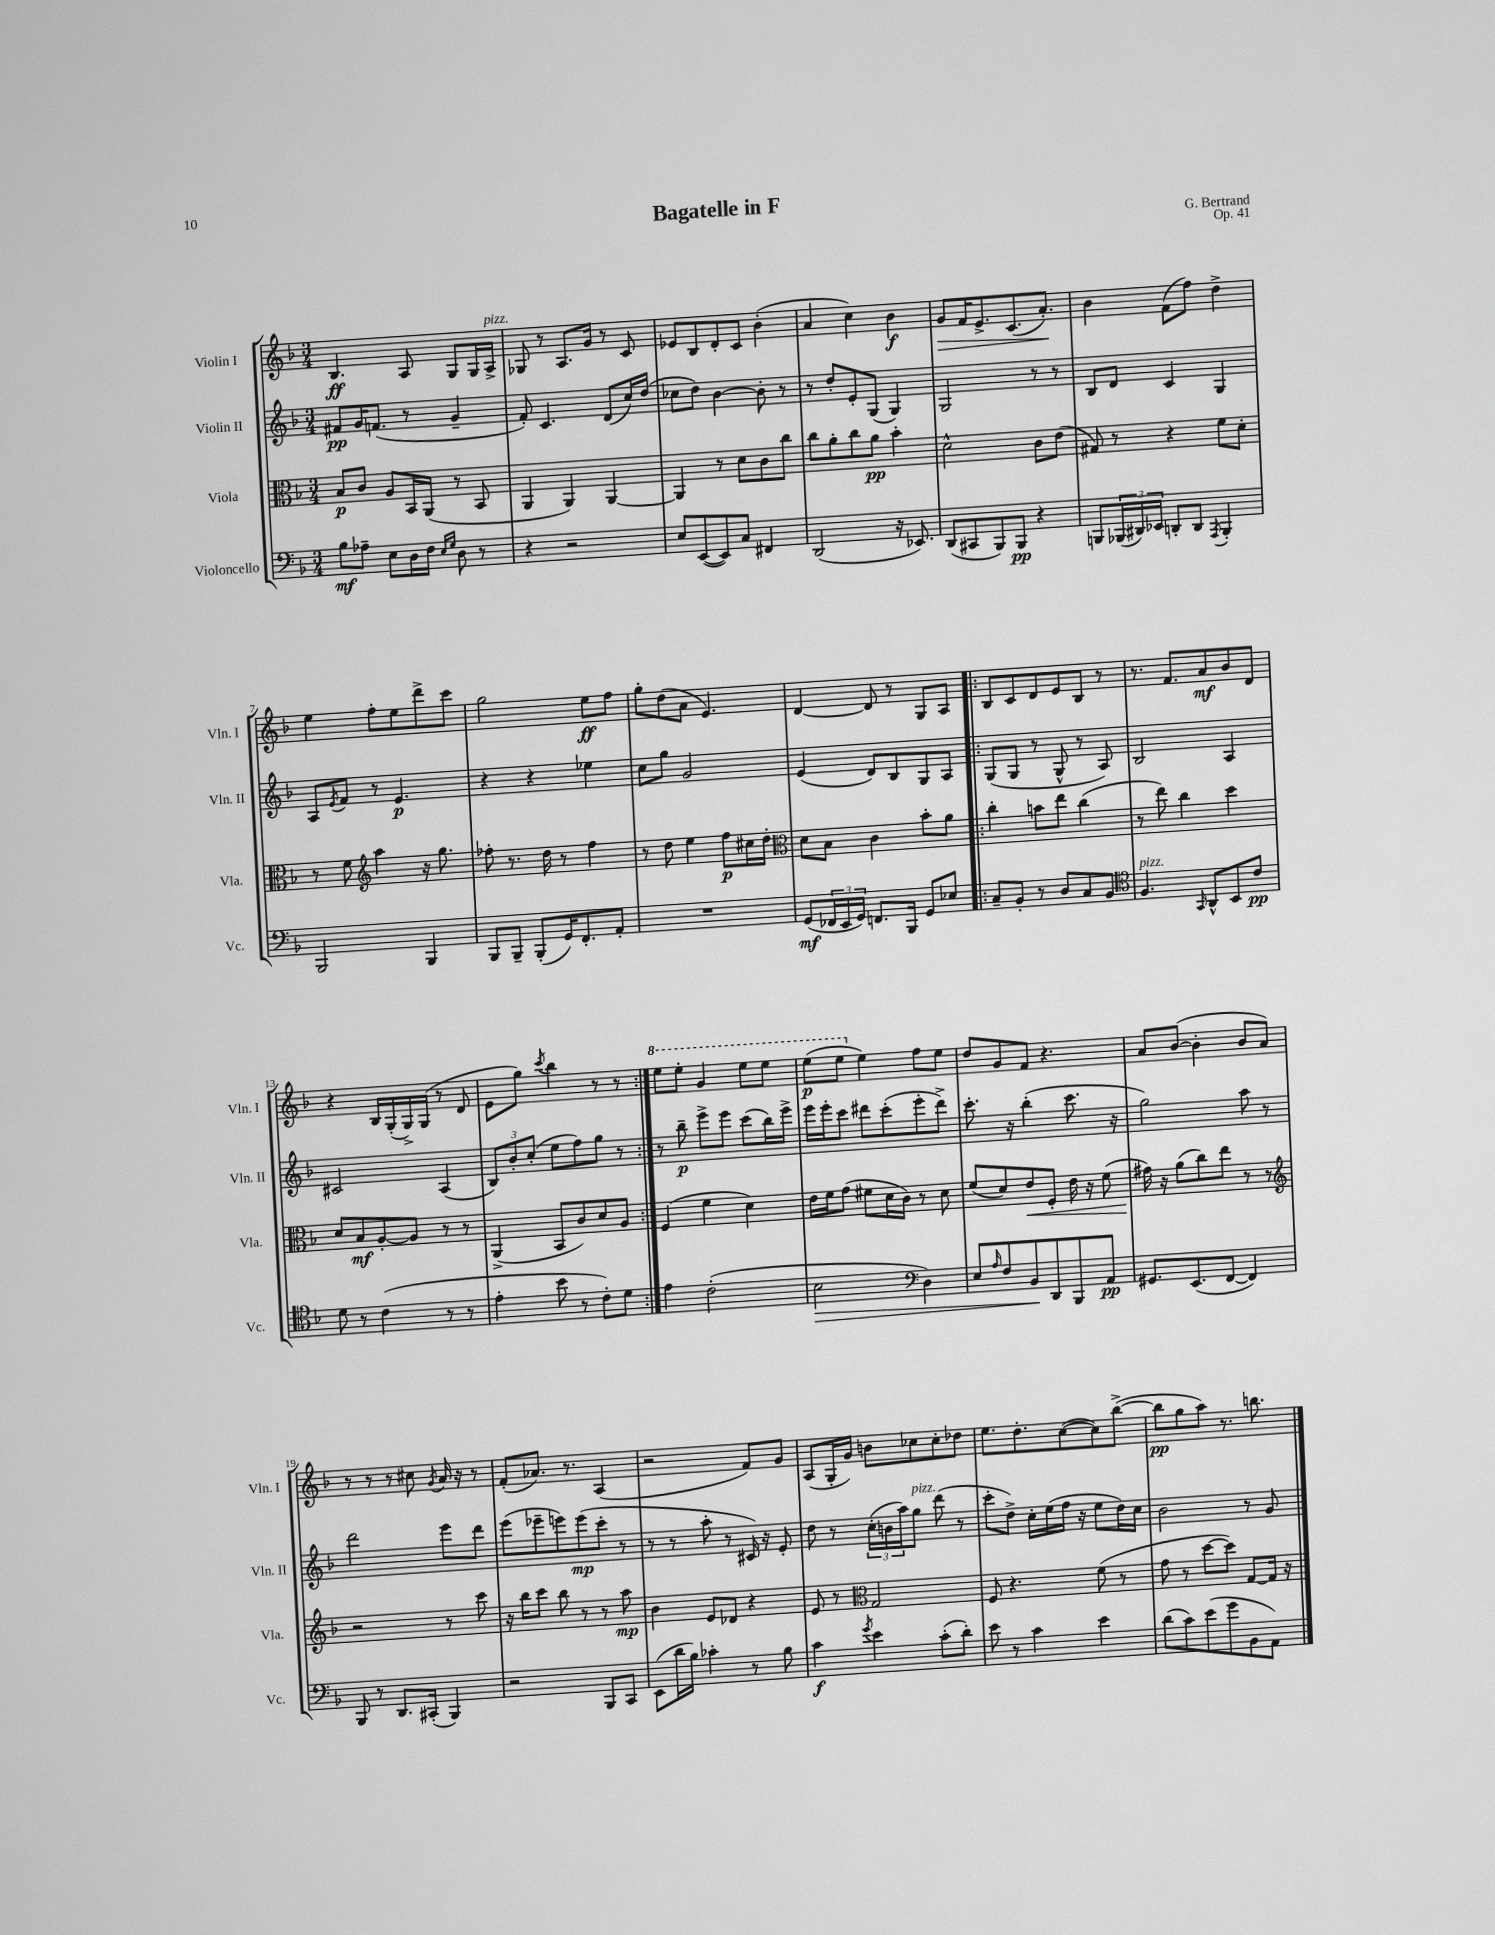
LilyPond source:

\header { title = "Bagatelle in F" composer = "G. Bertrand" opus = "Op. 41" }
<<
\new StaffGroup <<
\new Staff = "s0" \with { instrumentName = "Violin I" shortInstrumentName = "Vln. I" } {
    \clef treble \key f \major \numericTimeSignature \time 3/4
    bes4.\ff a8 g8 g16 a16->^\markup { \italic "pizz." } |
    ges8 r8 a8. g'16 r8 c'8 |
    ees'8 bes8 d'8-. c'8 bes'4-.( |
    a'4 c''4) bes'4\f |
    g'8\> f'16 e'8.-> c'8.( a'8.-.\!) |
    bes'4 f'8( f''8) d''4-> |
    e''4 f''8-. e''8 d'''8-> c'''8 |
    g''2 e''8\ff f''8 |
    g''8-. d''8( a'8 e'4.) |
    d'4~ d'8 r8 g8 a8 |
    \repeat volta 2 { bes8 c'8 d'8 e'8 bes8 r8 |
    r8. f'8. a'8\mf bes'8 d'8 |
    r4 bes16 g16-.( g16->) g16( r8 d'8 |
    e'8 g''8) \acciaccatura { c'''8 } bes''4 r8 r8 | }
    \ottava #1 e'''8 e'''8-. g''4 e'''8 e'''8 |
    e'''8\p( e'''8 \ottava #0 e''4) f''8 e''8 |
    d''8 g'8 f'8 r4. |
    a'8 bes'8~( bes'4-. bes'8 a'8) |
    r8 r8 r8 cis''8 \acciaccatura { g'8 } a'16 r16 r8 |
    f'8-.( aes'8.) r8. a4( |
    r2 f'8) g'8 |
    a8( g16-. g'16) b'8 ces''8 ces''8-. des''8 |
    e''8. d''8.-. c''8~( c''8) bes''8~->( |
    bes''8\pp g''8 a''8) r8. b''8. \bar "|." |
}
\new Staff = "s1" \with { instrumentName = "Violin II" shortInstrumentName = "Vln. II" } {
    \clef treble \key f \major \numericTimeSignature \time 3/4
    fis'8\pp g'16 f'8.( r8 g'4-- |
    f'8-.) c'4. d'8( c''16) d''16( |
    ces''8 d''8) bes'4~ bes'8-. r8 |
    r8 d''8-. e'8-. g8( g4) |
    g2 r8 r8 |
    bes8 d'8 c'4 g4 |
    a8 \acciaccatura { e'8 } f'8 r8 e'4.\p |
    r4 r4 ees''4 |
    c''8 g''8 g'2 |
    e'4( d'8) bes8 g8 a8 |
    \repeat volta 2 { g8( g8 r8 g8-^ r8 a8) |
    bes2 a4 |
    cis'2 a4( |
    \tuplet 3/2 { bes8) bes'8-. c''8-.( } e''8 f''8) g''8 r8 | }
    r8 bes''8--\p e'''8-> e'''8 c'''8( bes''16) e'''16-> |
    e'''16 e'''16-. c'''8 dis'''8 c'''8-.( e'''8-. dis'''8->) |
    c'''8.-. r16 bes''4-.( c'''8. r16 |
    g''2) a''8 r8 |
    d'''2 e'''8 d'''8 |
    e'''8( ees'''8-- e'''8) e'''8\mp( c'''8-. r8 |
    r8 r8 a''8-. r8 cis'16) r16 e'8-. |
    d''8 r8 \tuplet 3/2 { c''16-.( b'16 a''16) } g''8^\markup { \italic "pizz." } d'''8( r8 |
    c'''8-. d''8->) c''16-. e''16( f''16 r16 e''8 d''16) c''16 |
    bes'2 r8 g'8 \bar "|." |
}
\new Staff = "s2" \with { instrumentName = "Viola" shortInstrumentName = "Vla." } {
    \clef alto \key f \major \numericTimeSignature \time 3/4
    bes8\p c'8 a8 bes,16 a,16( r8 bes,8 |
    a,4 a,4) a,4~ |
    a,4 r8 d'8 c'8 c''8 |
    c''8 a'8-. c''8 a'8\pp bes'4-. |
    d'2-^ c'8 e'8( |
    gis8) r8 r4 f'8 d'8-. |
    r8 f'8 \clef treble a''4 r16 g''8. |
    fes''8-. r8. d''16 r8 fes''4 |
    r8 d''8 e''4 f''8\p cis''16 d''16-. |
    \clef alto d'8 bes8 c'4 bes'8-. a'8 |
    \repeat volta 2 { c''4-. b'8 e''8 c''4( |
    r8 e''8) c''4 d''4 |
    d'8 bes8\mf a8~-. a8 r8 r8 |
    a,4->( bes,8 c'8) d'8 a8 | }
    f4( f'4 d'4) |
    e'16 f'16 g'8( fis'8 d'16 c'16) r8 d'8 |
    f'8( d'8) e'8\< f8-. e'16 r16 f'8( |
    gis'16\!) r16 a'8( c''8) e''8 r8 r8 |
    \clef treble r2 r8 c'''8 |
    r16 bes''16 c'''8 bes''8 r8 r8 a''8\mp |
    bes'4 e'8 des'8 r4 |
    e'8 r8 \clef alto g2 |
    f8 r4. f'8( r8 |
    g'8 r8 d''8~ d''8) g8~ g16 r16 \bar "|." |
}
\new Staff = "s3" \with { instrumentName = "Violoncello" shortInstrumentName = "Vc." } {
    \clef bass \key f \major \numericTimeSignature \time 3/4
    bes8\mf aes8-- e8 d16 f16 \grace { e16 g16 } d8 r8 |
    r4 r2 |
    e8 e,8~( e,8) c8 fis,4 |
    d,2( r16 ees,8.) |
    d,8( cis,8 bes,,8) bes,,8\pp r4 |
    b,,8 \tuplet 3/2 { bes,,16( dis,16) ees,16 } d,8-. d,8 \acciaccatura { a,,8 } bes,,4-. |
    bes,,2 bes,,4 |
    bes,,8 bes,,8-- bes,,8-.( g,16) f,8.-. a,8-. |
    R2. |
    g,8\mf( \tuplet 3/2 { fes,16 e,16 g,16) } f,8. bes,,16 g,8 ees8 |
    \repeat volta 2 { c8-- bes,8-. r8 d8 c8 bes,8 |
    \clef tenor f4.^\markup { \italic "pizz." } \grace { g,16 } a,8-^ bes,8 c'8\pp |
    d'8 r8 c'4( r8 r8 |
    e'4-. bes'8 r8 c'8-.) d'8 | }
    e'4 c'2-.( |
    bes2\> \clef bass d4) |
    e8 \grace { a16 } f8 bes,8\! d,8 bes,,8 a,8\pp |
    gis,8. e,8.( f,8~ f,4) |
    bes,,8 r8 d,8. cis,16-.( bes,,4) |
    r2 bes,,8 c,8 |
    e,8( d'16 bes16) ces'4-. r8 bes8 |
    c'4\f \acciaccatura { g'8 } e'4 c'8-.( d'8-.) |
    e'8 r8 c'4 e'4 |
    d'8( c'8) e'8( g'8 bes,8 a,8) \bar "|." |
}
>>
>>
